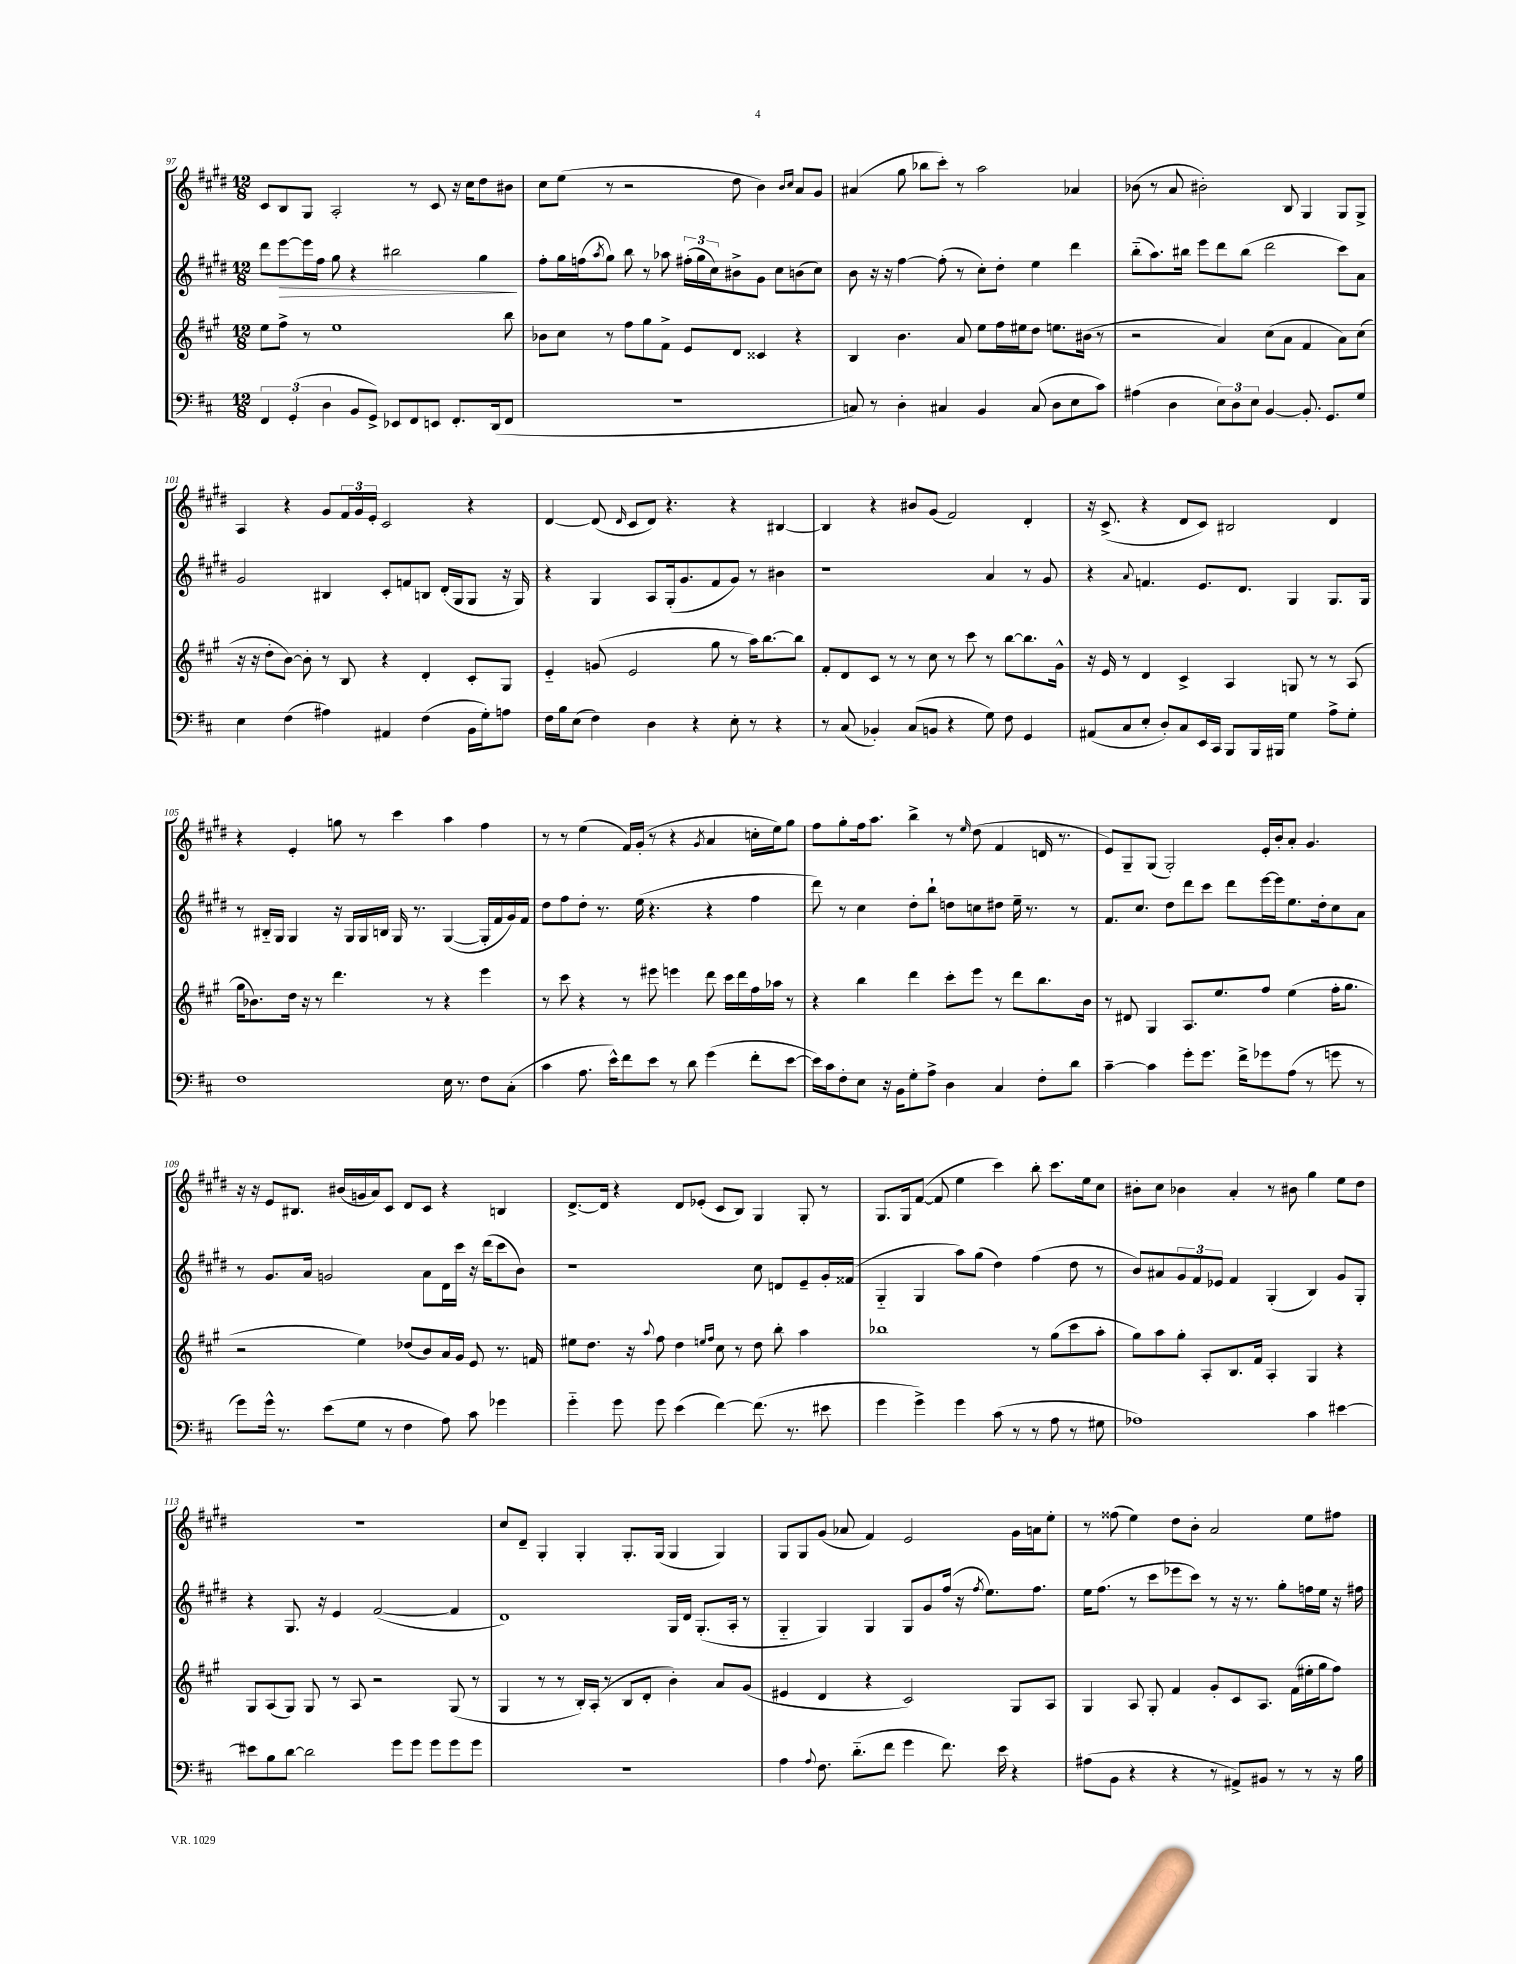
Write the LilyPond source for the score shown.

<<
\new StaffGroup <<
\new Staff = "s0" {
    \clef treble \key e \major \numericTimeSignature \time 12/8
    cis'8 b8 gis8 a2-. r8 cis'8 r16 cis''16 dis''8 bis'8 |
    cis''8 e''8( r8 r2 dis''8 b'4) \grace { b'16 cis''16 } a'8 gis'8 |
    ais'4( gis''8 bes''8 cis'''8-.) r8 a''2 aes'4 |
    bes'8( r8 a'8 bis'2-.) b8 gis4 gis8 gis8-> |
    a4 r4 gis'8 \tuplet 3/2 { fis'16 gis'16 e'16-. } cis'2 r4 |
    dis'4~ dis'8( \grace { dis'16 } cis'8 dis'8) r4. r4 bis4~ |
    bis4 r4 bis'8 gis'8( fis'2) dis'4-. |
    r16 cis'8.->( r4 dis'8 cis'8) bis2 dis'4 |
    r4 e'4-. g''8 r8 cis'''4 a''4 fis''4 |
    r8 r8 e''4( fis'16) gis'16-.( r8 r4 \acciaccatura { gis'8 } a'4 c''16-. e''16) gis''8 |
    fis''8 gis''8-. fis''16 a''8. b''4-> r8 \grace { e''16 } dis''8( fis'4 d'16 r8. |
    e'8) gis8-- gis8( gis2-.) e'16-. b'16-. a'8-. gis'4. |
    r16 r16 e'8 bis8. bis'16( g'16 a'16) cis'8 dis'8 cis'8 r4 b4 |
    dis'8.~-> dis'16 r4 dis'8 ees'8-.( cis'8 b8) gis4 gis8-. r8 |
    gis8. gis16 fis'8~( fis'8 e''4 cis'''4) b''8-. cis'''8. e''16 cis''8 |
    bis'8-. cis''8 bes'4 a'4-. r8 bis'8 gis''4 e''8 dis''8 |
    R1. |
    cis''8 dis'8-- gis4-. gis4-. gis8.-. gis16( gis4 gis4) |
    gis8 gis8 gis'8( aes'8 fis'4) e'2 gis'16 a'16 e''8-. |
    r8 fisis''8( e''4) dis''8 b'8-. a'2 e''8 fis''8 \bar "|." |
}
\new Staff = "s1" {
    \clef treble \key e \major \numericTimeSignature \time 12/8
    dis'''8 e'''8~\> e'''16 fis''16 gis''8 r4 bis''2 gis''4\! |
    fis''8-. gis''16 f''16( \acciaccatura { a''8 } gis''8) b''8 r8 aes''8 \tuplet 3/2 { fis''16-.( gis''16 cis''16) } bis'8-> gis'8 cis''8 b'8( cis''8) |
    b'8 r16 r16 fis''4~ fis''8-.( r8 cis''8-.) dis''8-. e''4 dis'''4 |
    b''8-_( a''8.) bis''16 e'''8 dis'''8 bis''8( dis'''2 cis'''8) a'8 |
    gis'2 bis4 cis'8-. f'8 b8 dis'16-.( gis16 gis8 r16 gis16) |
    r4 gis4 a8 gis16-.( gis'8. fis'8 gis'8) r8 bis'4 |
    r1 a'4 r8 gis'8 |
    r4 \appoggiatura { a'8 } f'4. e'8. dis'8. gis4 gis8. gis16 |
    r8 bis16-_ gis16 gis4 r16 gis16 gis16 b16 gis16 r8. gis4~( gis16-. fis'16 gis'16) fis'16 |
    dis''8 fis''8 dis''8-. r8. e''16( r4. r4 fis''4 |
    dis'''8) r8 cis''4 dis''8-. b''8-! d''8 c''8 dis''8 e''16-- r8. r8 |
    fis'8. cis''8. dis''8 dis'''8 cis'''8 dis'''8 e'''16~ e'''16 e''8. dis''16-. cis''8 a'8 |
    r8 gis'8. a'16 g'2 a'8 dis'16 cis'''16 r16 dis'''16( cis'''8 b'8) |
    r1 cis''8 d'8 e'8-- gis'16-. fisis'16( |
    gis4-_ gis4 a''8) gis''8( dis''4) fis''4( dis''8 r8 |
    b'8) ais'8 \tuplet 3/2 { gis'8 fis'8 ees'8 } fis'4 gis4-.( b4) gis'8 gis8-. |
    r4 gis8. r16 e'4 fis'2~( fis'4 |
    dis'1) gis16 dis'16 gis8.-.( a16-. r8 |
    gis4-_ gis4) gis4 gis8 gis'8 fis''16( r16 \acciaccatura { fis''8 } e''8.) fis''8. |
    e''16 fis''8.( r8 cis'''8 ees'''8 cis'''8) r8 r16 r8. gis''8-. f''16 e''16 r16 fis''16 \bar "|." |
}
\new Staff = "s2" {
    \clef treble \key a \major \numericTimeSignature \time 12/8
    e''8 fis''8-> r8 e''1 b''8 |
    bes'8 cis''8 r8 fis''8 gis''8 fis'8-> e'8 d'8 cisis'4 r4 |
    b4 b'4. a'8 e''8 fis''16 eis''16 d''8 e''8. bis'16( r8 |
    r2 a'4) cis''8( a'8 fis'4 a'8) cis''8( |
    r16 r16 d''8-. b'8~) b'8-. r8 b8 r4 d'4-. cis'8-. gis8 |
    e'4-_ g'8( e'2 gis''8 r8 a''16) b''8.~ b''8 |
    fis'8-. d'8 cis'8 r8 r8 cis''8 r8 cis'''8 r8 b''8~ b''8. gis'16-^ |
    r16 e'16 r8 d'4 cis'4-> a4 g8 r8 r8 a8( |
    gis''16 bes'8.) d''16 r16 r8 d'''4. r8 r4 e'''4 |
    r8 cis'''8 r4 r8 eis'''8 e'''4 d'''8 cis'''16 d'''16 fis''16 aes''16 r8 |
    r4 b''4 d'''4 cis'''8-. e'''8 r8 d'''8 b''8. b'16 |
    r8 dis'8 gis4 a8. e''8. fis''8 e''4( fis''16-. gis''8. |
    r2 e''4) des''8( b'8) a'16 gis'16 e'8 r8. f'16 |
    eis''8 d''8. r16 \appoggiatura { a''8 } fis''8 d''4 \grace { e''16 fis''16 } cis''8 r8 d''8 b''8-. a''4 |
    bes''1 r8 gis''8( cis'''8 a''8-. |
    gis''8) a''8 gis''8-. a8-. b8. fis'16 a4-. gis4 r4 |
    gis8 a8( gis8) gis8 r8 a8 r2 gis8( r8 |
    gis4 r8 r8 b16-.) a16-.( r8 b8 d'8-. b'4-.) a'8 gis'8( |
    eis'4 d'4 r4 cis'2) gis8 a8 |
    gis4 a8 gis8-. fis'4 gis'8-. cis'8 a8. fis'16( eis''16-. gis''16 fis''8) \bar "|." |
}
\new Staff = "s3" {
    \clef bass \key d \major \numericTimeSignature \time 12/8
    \tuplet 3/2 { fis,4 g,4-.( d4 } b,8 g,8->) ees,8 fis,8 e,8 fis,8.-. d,16( fis,8 |
    R1. |
    c8) r8 d4-. cis4 b,4 cis8( d8 e8 cis'8) |
    ais4( d4 \tuplet 3/2 { e8) d8 e8 } b,4~ b,8.-. g,8. g8 |
    e4 fis4( ais4) ais,4 fis4( b,16 g16-.) a8 |
    fis16 b16 e8( fis4) d4 r4 e8-. r8 r4 |
    r8 cis8( bes,4-.) cis8( b,8 r4 g8) fis8 g,4 |
    ais,8( cis8 e8-. d8-.) cis8 e,16 cis,16 b,,8 b,,16 bis,,16 g4 a8-> g8-. |
    fis1 e16 r8. fis8 cis8-.( |
    cis'4 a8. e'16-^) fis'8 e'8 r8 d'8 g'4( fis'8-. e'8~ |
    e'16) cis'16 fis8-. e8 r16 b,16 g8-. a8-> d4 cis4 fis8-. d'8 |
    cis'4~-- cis'4 g'8-. g'8. fis'16-> ges'8 a8( r8 g'8 r8 |
    g'8) g'16-^ r8. e'8( g8 r8 fis4 a8) cis'8 ges'4 |
    g'4-_ g'8 g'8 e'4( fis'4~) fis'8.( r8. eis'8 |
    g'4 g'4->) g'4 cis'8( r8 r8 a8 r8 gis8 |
    aes1) cis'4 eis'4~ |
    eis'8 b8 d'8~ d'2 g'8 g'8 g'8 g'8 g'8 |
    R1. |
    a4 \appoggiatura { a8 } fis8. d'8.-_( fis'8 g'4 fis'8.) e'16 r4 |
    ais8( b,8 r4 r4 r8 ais,8->) bis,8 r8 r8 r16 b16 \bar "|." |
}
>>
>>
\layout { \context { \Score currentBarNumber = #97 } }
